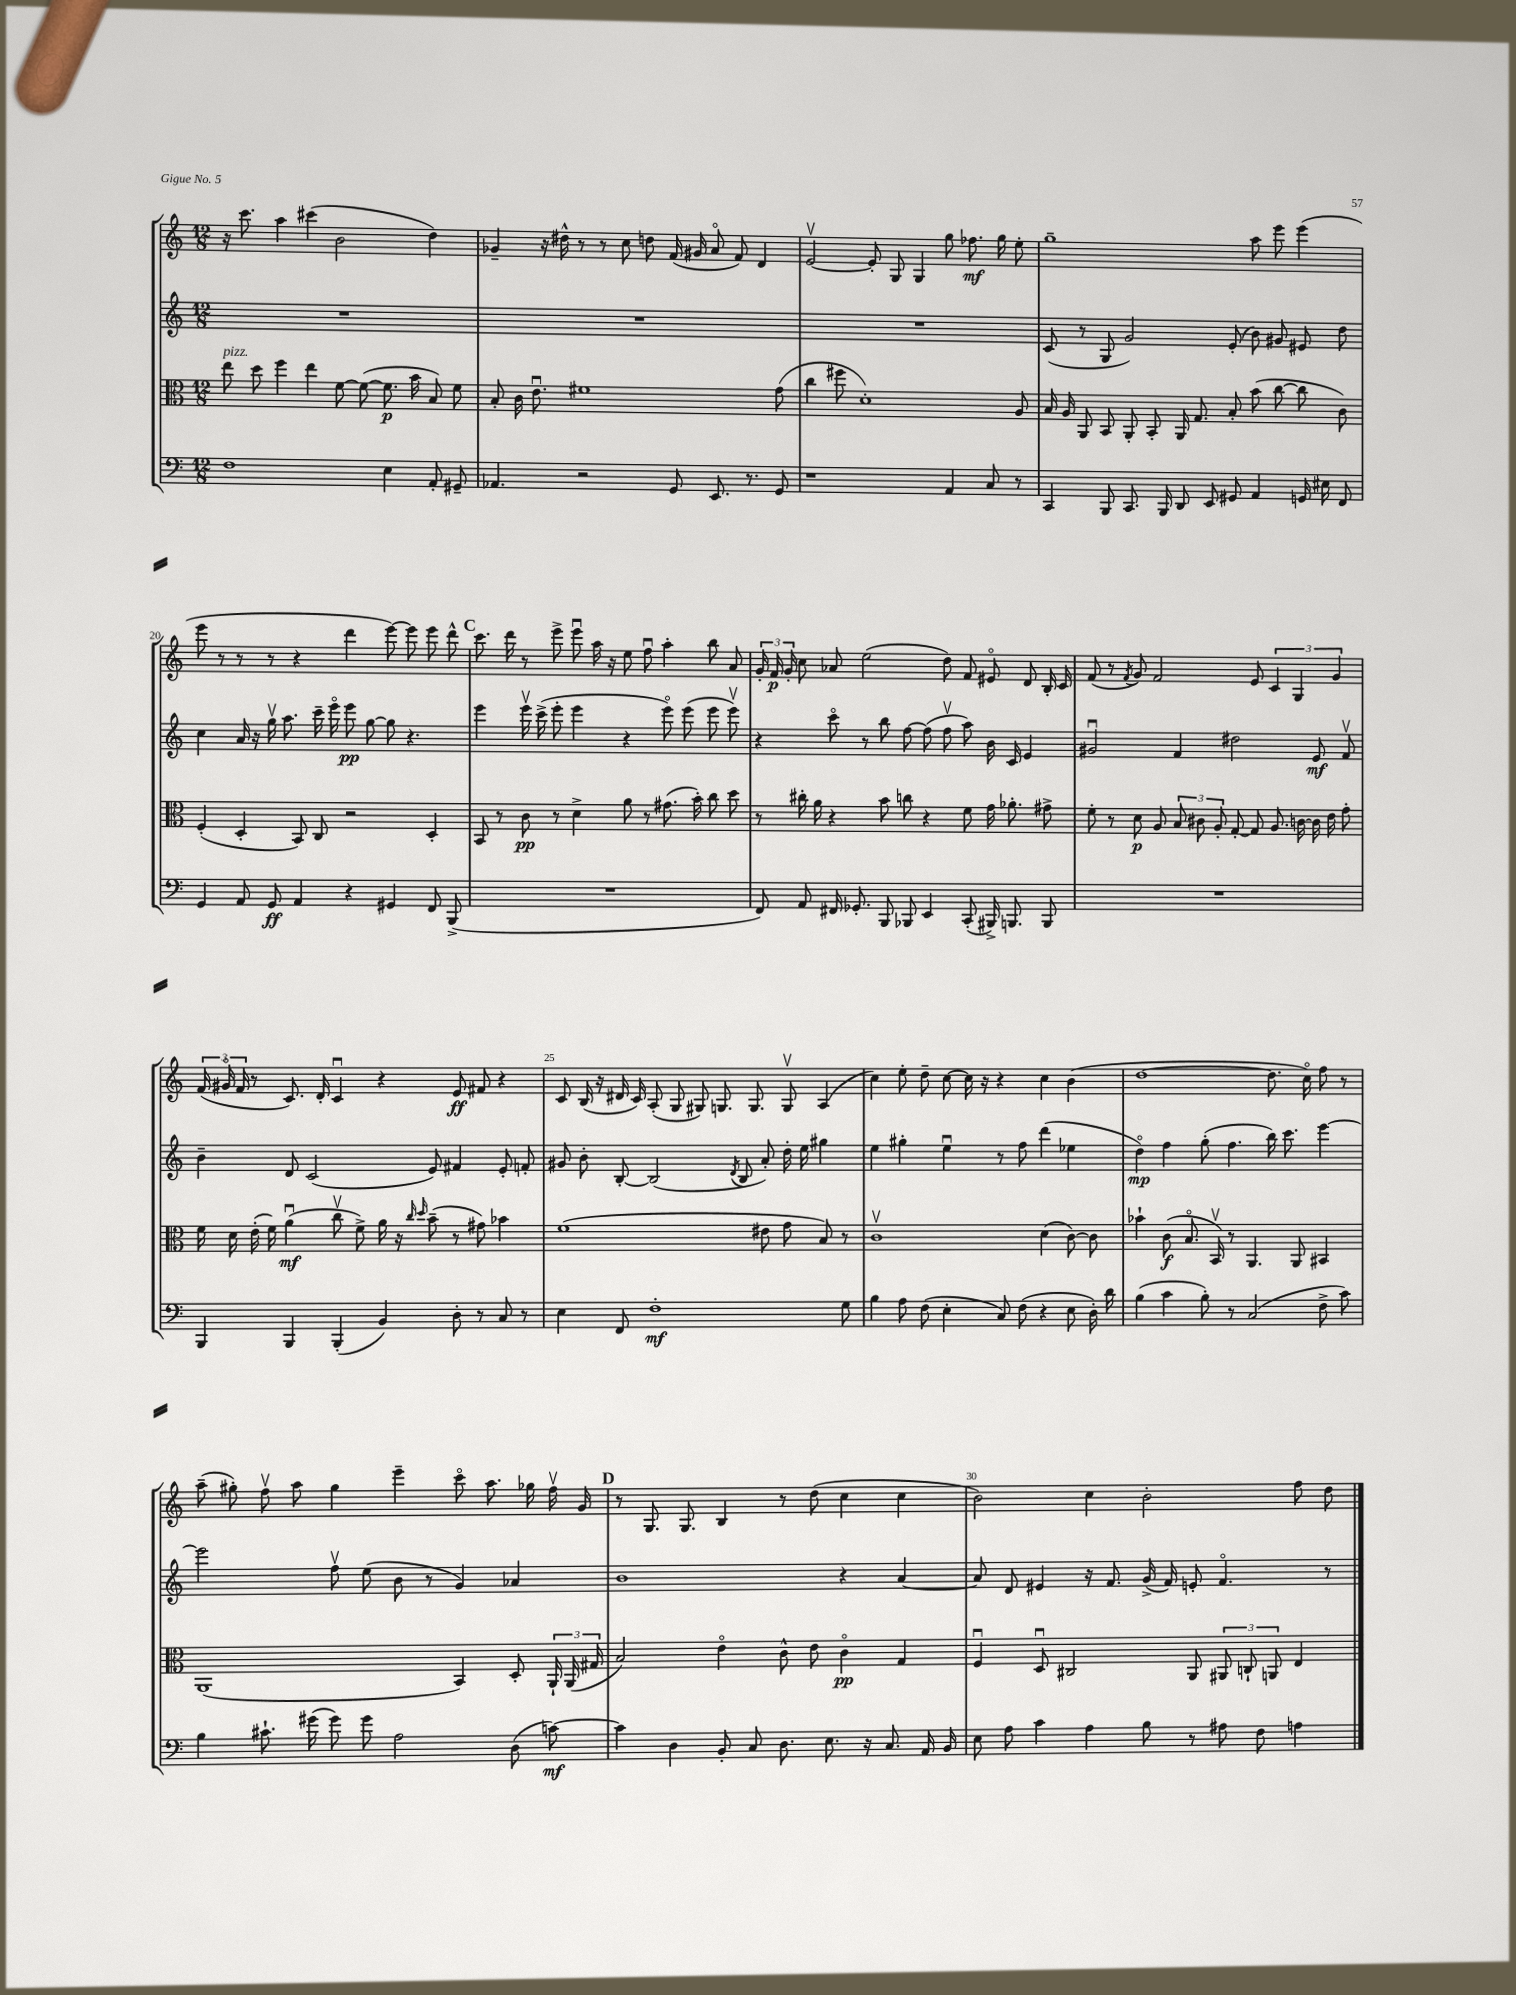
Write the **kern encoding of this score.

**kern	**kern	**kern	**kern
*staff4	*staff3	*staff2	*staff1
*clefF4	*clefC3	*clefG2	*clefG2
*k[]	*k[]	*k[]	*k[]
*M12/8	*M12/8	*M12/8	*M12/8
1F	8ee\	1.r	16r
.	.	.	8.ccc\
.	8dd\	.	.
.	4ff\	.	4aa\
.	4ee\	.	(4ccc#\
.	[8f\	.	2b\
.	(8f\_	.	.
4E\	8.f\]	.	.
.	16b\	.	.
8AA'/	8B/)	.	4dd\)
8GG#~/	8f\	.	.
=	=	=	=
4.AA-/	8B'/	1.r	4g-~/
.	16c\	.	.
.	8.eu\	.	.
.	.	.	16r
.	.	.	16dd#^^\
2r	1f#	.	8r
.	.	.	8r
.	.	.	8cc\
.	.	.	8dd\
8GG/	.	.	(16f/
.	.	.	16g#/
8.EE/	.	.	8ao/
.	.	.	8f/)
8.r	.	.	.
.	.	.	4d/
8GG/	(8g\	.	.
=	=	=	=
1r	4cc\	1.r	[2ev/
.	8ff#\	.	.
.	1d')	.	.
.	.	.	8e'/]
.	.	.	8G/
.	.	.	4G/
4AA/	.	.	8gg\
.	.	.	8.ff-\
8C/	.	.	.
.	.	.	16gg\
8r	8A/	.	8ee'\
=	=	=	=
4CC/	16B/	(8c/	1gg~
.	16A/	.	.
.	8AA/	8r	.
8BBB/	8BB/	8G/	.
8.CC/	8AA'/	2g/)	.
.	8BB'/	.	.
16BBB/	.	.	.
8DD/	16AA/	.	.
.	8.G/	.	.
8EE/	.	.	.
8GG#/	8B'/	(8e'/	.
4AA/	(8b\	8b\)	8aa\
.	[8cc\	8g#/	8eee\
16GG/	8cc\]	8e#/	(4eee\
16E#\	.	.	.
8FF/	8c\)	8dd\	.
=	=	=	=
4GG/	(4F'/	4cc\	8eee\
.	.	.	8r
8AA/	4D'/	16a/	8r
.	.	16r	.
8GG/	.	16ggv\	8r
.	.	8.aa\	.
4AA/	8BB/)	.	4r
.	8C/	16ccc~\	.
.	.	16eeeo\	.
4r	2r	8eee\	4ddd\
.	.	[8gg\	.
4GG#/	.	8gg\]	[8eee\)
.	.	4.r	8eee\]
8FF/	4D'/	.	8eee\
(8BBB^/	.	.	8ddd^^\
=	=	=	=
1.r	8BB/	4eee\	8.ccc\
.	8r	.	.
.	.	.	16ddd\
.	8c\	16eeev\	8r
.	.	(16ccc^\	.
.	8r	8eee'\	8eee^\
.	4d^\	4eee\	8eeeu\
.	.	.	16aa\
.	.	.	16r
.	8a\	4r	8ee\
.	8r	.	8ffu\
.	(8.g#\	8eeeo\)	4aa'\
.	.	(8eee\	.
.	16b'\)	.	.
.	8cc\	8eee\	8bb\
.	8dd\	8eeev\)	8a/
=	=	=	=
8FF/)	8r	4r	24g'/
.	.	.	24f/
.	.	.	24g'/
8AA/	16cc#'\	.	8cc\
.	16a\	.	.
16FF#/	4r	8ccco\	8a-/
8.GG-'/	.	.	.
.	.	8r	(2ee\
8BBB/	8b\	8bb\	.
8BBB-/	8cc\	[8ff\	.
4EE/	4r	(8ff\]	.
.	.	8ffv\	8dd\)
(8CC'/	8f\	8aa\)	8f/
16BBB#^/)	16g\	16b\	8e#o/
8.BBB/	8.a-'\	16c/	.
.	.	4e/	8d/
8BBB/	8g#^\	.	16B'/
.	.	.	16c/
=	=	=	=
1.r	8f'\	2g#u/	(8f/
.	8r	.	8r
.	.	.	8qf/
.	8d\	.	8g/)
.	8A/	.	2f/
.	12B/	4f/	.
.	12c#\	.	.
.	12A'/	.	.
.	[8G'/	2dd#\	.
.	8G/]	.	8e/
.	8.A/	.	6c/
.	.	.	6G/
.	[16c\	.	.
.	16c\]	8e/	.
.	16e\	.	.
.	.	.	6g/
.	8g'\	8fv/	.
=	=	=	=
4BBB/	16f\	4b~\	(24f/
.	.	.	24g#o/
.	16d\	.	.
.	.	.	24f/
.	(16e'\	.	8r
.	16f\)	.	.
4BBB/	(4au\	8d/	8.c/)
.	.	(2c/	.
.	.	.	16d'/
(4BBB'/	8ccv\	.	4cu/
.	8f^\)	.	.
4BB/)	16a\	.	4r
.	16r	.	.
.	16qqcc/	.	.
.	16qqdd/	.	.
.	(8b~\	8e/)	.
8D'\	8r	4f#/	8e/
8r	8g#\)	.	8f#/
8C/	4b-\	8e'/	4r
8r	.	8f'/	.
=	=	=	=
4E\	(1f	8g#/	8c/
.	.	8b'\	(16B/
.	.	.	16r
8FF/	.	[8B'/	16d#/
.	.	.	16c/)
1F'	.	(2B/]	(8A'/
.	.	.	8G/
.	.	.	8G#/)
.	.	.	8.G/
.	.	8qd/	.
.	.	8B/	.
.	.	.	8.G/
.	8e#\	8a'/)	.
.	8g\	16dd'\	8Gv/
.	.	16ee\	.
.	8B/)	4gg#\	(4A/
8G\	8r	.	.
=	=	=	=
4B\	1cv	4ee\	4cc\)
8A\	.	4gg#'\	8ee'\
(8F\	.	.	8dd~\
4E'\	.	4eeu\	[8cc\
.	.	.	16cc\]
.	.	.	16r
8C/)	.	8r	4r
(8F\	.	8ff\	.
4r	(4d\	(4ddd\	4cc\
8E\	[8c\)	4ee-\	(4b\
16D'\)	8c\]	.	.
16d\	.	.	.
=	=	=	=
(4B\	4b-`\	4ddo\)	[1dd
4c\	(8c\	4ff\	.
.	8.Bo/	.	.
8B'\)	.	(8gg'\	.
.	16BBv/)	.	.
8r	8r	4.ff\	.
(2C/	4.AA/	.	.
.	.	16bb\)	8.dd\]
.	.	8.ccc\	.
.	8AA/	.	.
.	.	.	16cco\)
8F^\	4BB#/	[4eee\	8ff\
8c\)	.	.	8r
=	=	=	=
4B\	(1AA	2eee\]	(8aa~\
.	.	.	8gg#'\)
8.c#`\	.	.	8ffv\
.	.	.	8aa\
(16g#\	.	.	.
8g#\)	.	8ffv\	4gg#\
8g#\	.	(8ee\	.
2A\	.	8b\	4eee~\
.	.	8r	.
.	4BB/)	4g/)	8ccco\
.	.	.	8.aa\
(8D\	8D'/	4a-/	.
.	.	.	16gg-\
[8c\)	24AA`/	.	16ffv\
.	(24AA/	.	.
.	.	.	16g/
.	24G#/	.	.
=	=	=	=
4c\]	2B/)	1b	8r
.	.	.	8.G/
4D\	.	.	.
.	.	.	8.G/
8BB'/	4eo\	.	4B/
8C/	.	.	.
8.D\	8c^^\	.	8r
.	8e\	.	(8dd\
8.E\	.	.	.
.	4co\	4r	4cc\
16r	.	.	.
8.C/	.	.	.
.	4G/	[4a/	4cc\
16AA/	.	.	.
16BB/	.	.	.
=	=	=	=
8E\	4Fu/	8a/]	2b\)
8A\	.	8d/	.
4c\	8Du/	4e#/	.
.	2C#/	.	.
4A\	.	16r	4cc\
.	.	8.f/	.
8B\	.	(16g^/	2b'\
.	.	16f/)	.
8r	8AA/	8e'/	.
8A#\	12AA#/	4.fo/	.
.	12C`/	.	.
8F\	.	.	.
.	12AA/	.	.
4A\	4E/	.	8ff\
.	.	8r	8dd\
==	==	==	==
*-	*-	*-	*-
